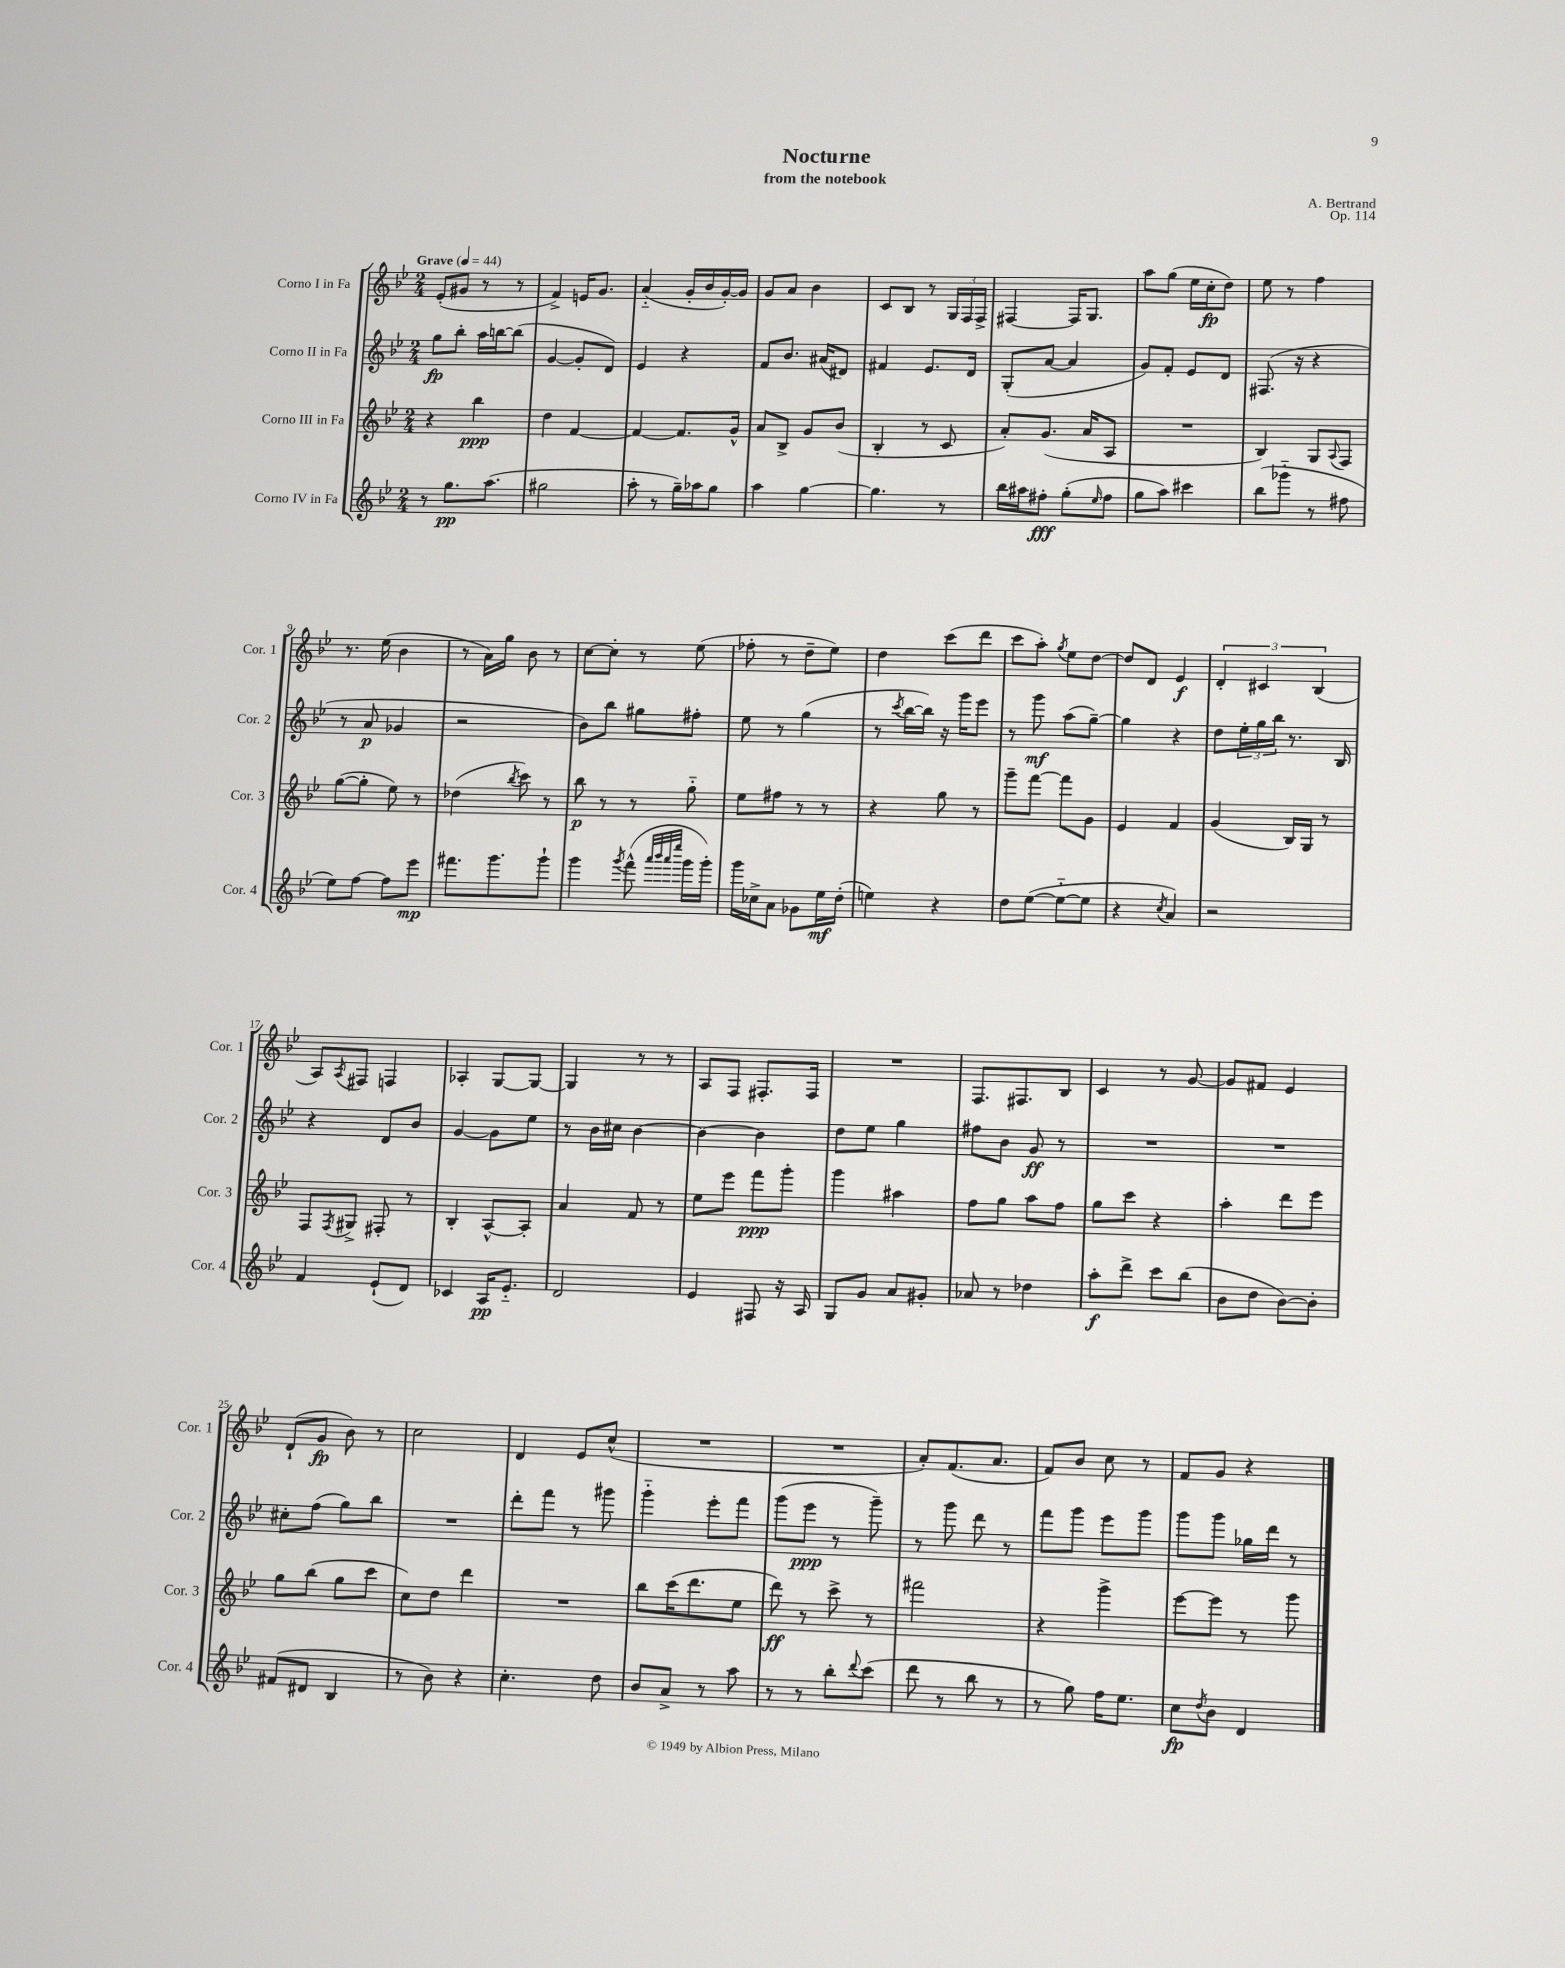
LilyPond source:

\header { title = "Nocturne" composer = "A. Bertrand" subtitle = "from the notebook" opus = "Op. 114" }
<<
\new StaffGroup <<
\new Staff = "s0" \with { instrumentName = "Corno I in Fa" shortInstrumentName = "Cor. 1" } {
    \clef treble \key bes \major \numericTimeSignature \time 2/4 \tempo "Grave" 4 = 44
    ees'8-.( gis'8 r8 r8 |
    f'4->) e'16 g'8. |
    a'4-_( g'16-. bes'16 g'16~-.) g'16 |
    g'8 a'8 bes'4 |
    c'8 bes8 r8 \tuplet 3/2 { g16 f16 f16-> } |
    fis4~ fis16 g8. |
    a''8 g''8( ees''16 c''16-.\fp d''8) |
    ees''8 r8 f''4 |
    r8. ees''16( bes'4 |
    r8 a'16) g''16 bes'8 r8 |
    c''8~ c''8-. r8 ees''8( |
    fes''8-. r8 d''8-- ees''8) |
    d''4 c'''8( d'''8 |
    c'''8 a''8-.) \acciaccatura { g''8 } ees''8 d''8~ |
    d''8 d'8 ees'4\f |
    \tuplet 3/2 { d'4-. cis'4 bes4( } |
    a8) \acciaccatura { a8 } fis8 f4 |
    aes4-. g8~ g8~ |
    g4 r8 r8 |
    a8 f8 fis8.-. fis16 |
    R2 |
    f8. fis8. bes8 |
    c'4 r8 g'8~ |
    g'8 fis'8 ees'4 |
    d'8-!( g'8\fp bes'8) r8 |
    c''2 |
    d'4 ees'8 c''8-^( |
    R2 |
    R2 |
    a'8-.) f'8.( a'8. |
    f'8) bes'8 c''8 r8 |
    f'8 g'8 r4 \bar "|." |
}
\new Staff = "s1" \with { instrumentName = "Corno II in Fa" shortInstrumentName = "Cor. 2" } {
    \clef treble \key bes \major \numericTimeSignature \time 2/4
    g''8\fp bes''8-. a''16 b''16~ b''8( |
    g'4~ g'8-. d'8) |
    ees'4 r4 |
    f'8 bes'8. ais'16( dis'8) |
    fis'4 ees'8. d'16 |
    g8-.( a'8~ a'4 |
    g'8) f'8-. ees'8 d'8 |
    fis8.( r16 r4 |
    r8 a'8\p ges'4 |
    r2 |
    bes'8) bes''8 gis''8 fis''8-. |
    ees''8 r8 g''4( |
    r8 \acciaccatura { c'''8 } bes''16~ bes''16) r16 g'''16 ees'''8 |
    r8 g'''8\mf a''8( g''8~--) |
    g''4 r4 |
    d''8 \tuplet 3/2 { ees''16-. g''16 bes''16 } r8. bes16 |
    r4 d'8 bes'8 |
    g'4~ g'8 ees''8 |
    r8 bes'16 cis''16 bes'4~ |
    bes'4~ bes'4 |
    d''8 ees''8 g''4 |
    fis''8 bes'8 g'8\ff r8 |
    R2 |
    R2 |
    cis''8-. f''8( g''8) bes''8 |
    R2 |
    d'''8-. f'''8 r8 gis'''8 |
    g'''4-_ ees'''8-. f'''8 |
    g'''8( ees'''8\ppp r8 g'''8--) |
    r8 g'''8 d'''8 r8 |
    f'''8 g'''8 ees'''8 g'''8 |
    g'''8 g'''8 ges''16 d'''16 r8 \bar "|." |
}
\new Staff = "s2" \with { instrumentName = "Corno III in Fa" shortInstrumentName = "Cor. 3" } {
    \clef treble \key bes \major \numericTimeSignature \time 2/4
    r4 bes''4\ppp |
    d''4 f'4~ |
    f'4~ f'8. g'16-^ |
    a'8 bes8-> g'8 bes'8( |
    bes4-. r8 c'8 |
    a'8-.) g'8.( a'16 a8 |
    R2 |
    bes4) g8 \appoggiatura { a8 } f8 |
    g''8~( g''8-. ees''8) r8 |
    des''4( \acciaccatura { bes''8 } c'''8) r8 |
    bes''8\p r8 r8 g''8-_ |
    ees''8 fis''8 r8 r8 |
    r4 g''8 r8 |
    g'''8-- f'''8~ f'''8 g'8 |
    ees'4 f'4 |
    g'4( bes16) g16 r8 |
    f8 \acciaccatura { f8 } gis8-> fis8-. r8 |
    bes4-. a8~-^ a8-. |
    a'4 f'8 r8 |
    ees''8 ees'''8 f'''8\ppp g'''8-. |
    g'''4 ais''4 |
    f''8 g''8 a''8 f''8 |
    g''8 c'''8 r4 |
    a''4-. d'''8 ees'''8 |
    g''8 bes''8( g''8 c'''8 |
    c''8) d''8 d'''4 |
    R2 |
    bes''8 c'''16( d'''8. ees''8 |
    d'''8\ff) r8 c'''8-> r8 |
    fis'''2 |
    r4 g'''4-> |
    ees'''8~ ees'''8 r8 g'''8 \bar "|." |
}
\new Staff = "s3" \with { instrumentName = "Corno IV in Fa" shortInstrumentName = "Cor. 4" } {
    \clef treble \key bes \major \numericTimeSignature \time 2/4
    r8 g''8.\pp a''8.( |
    gis''2 |
    a''8-. r8 g''16--) aes''16 g''8 |
    a''4 g''4~ |
    g''4. r8 |
    bes''16 ais''16 fis''8-.\fff g''8-.( \grace { ees''16 } fis''8 |
    g''8 a''8) cis'''4 |
    bes''8( ges'''8-_ r8 fis''8 |
    ees''8) f''8~ f''8 ees'''8\mp |
    fis'''8. g'''8. g'''8-! |
    g'''4 \acciaccatura { g'''8 } f'''8-^( \grace { a'''32 bes'''32 a'''32 ees''''32 } g'''16 g'''16-.) |
    g'''16 ces''16-> a'8 ges'8 ees''16\mf d''16-.( |
    e''4) r4 |
    d''8 ees''8~( ees''8~-_ ees''8 |
    r4 \acciaccatura { c''8 } a'4) |
    r2 |
    f'4 ees'8-!( d'8) |
    ces'4 a16\pp ees'8.-_ |
    d'2 |
    ees'4 fis8 r16 a16 |
    g8 g'8 a'8 gis'8-. |
    aes'8 r8 des''4 |
    a''8-.\f d'''8-> c'''8 bes''8( |
    bes'8 d''8 bes'8~) bes'8-. |
    fis'8( dis'8 bes4 |
    r8 bes'8) r4 |
    c''4.-. d''8 |
    bes'8 a'8-> r8 a''8 |
    r8 r8 bes''8-. \appoggiatura { d'''8 } c'''8( |
    d'''8 r8 bes''8 r8 |
    r8 g''8) f''16 ees''8. |
    c''8\fp \acciaccatura { d''8 } bes'8 d'4 \bar "|." |
}
>>
>>
